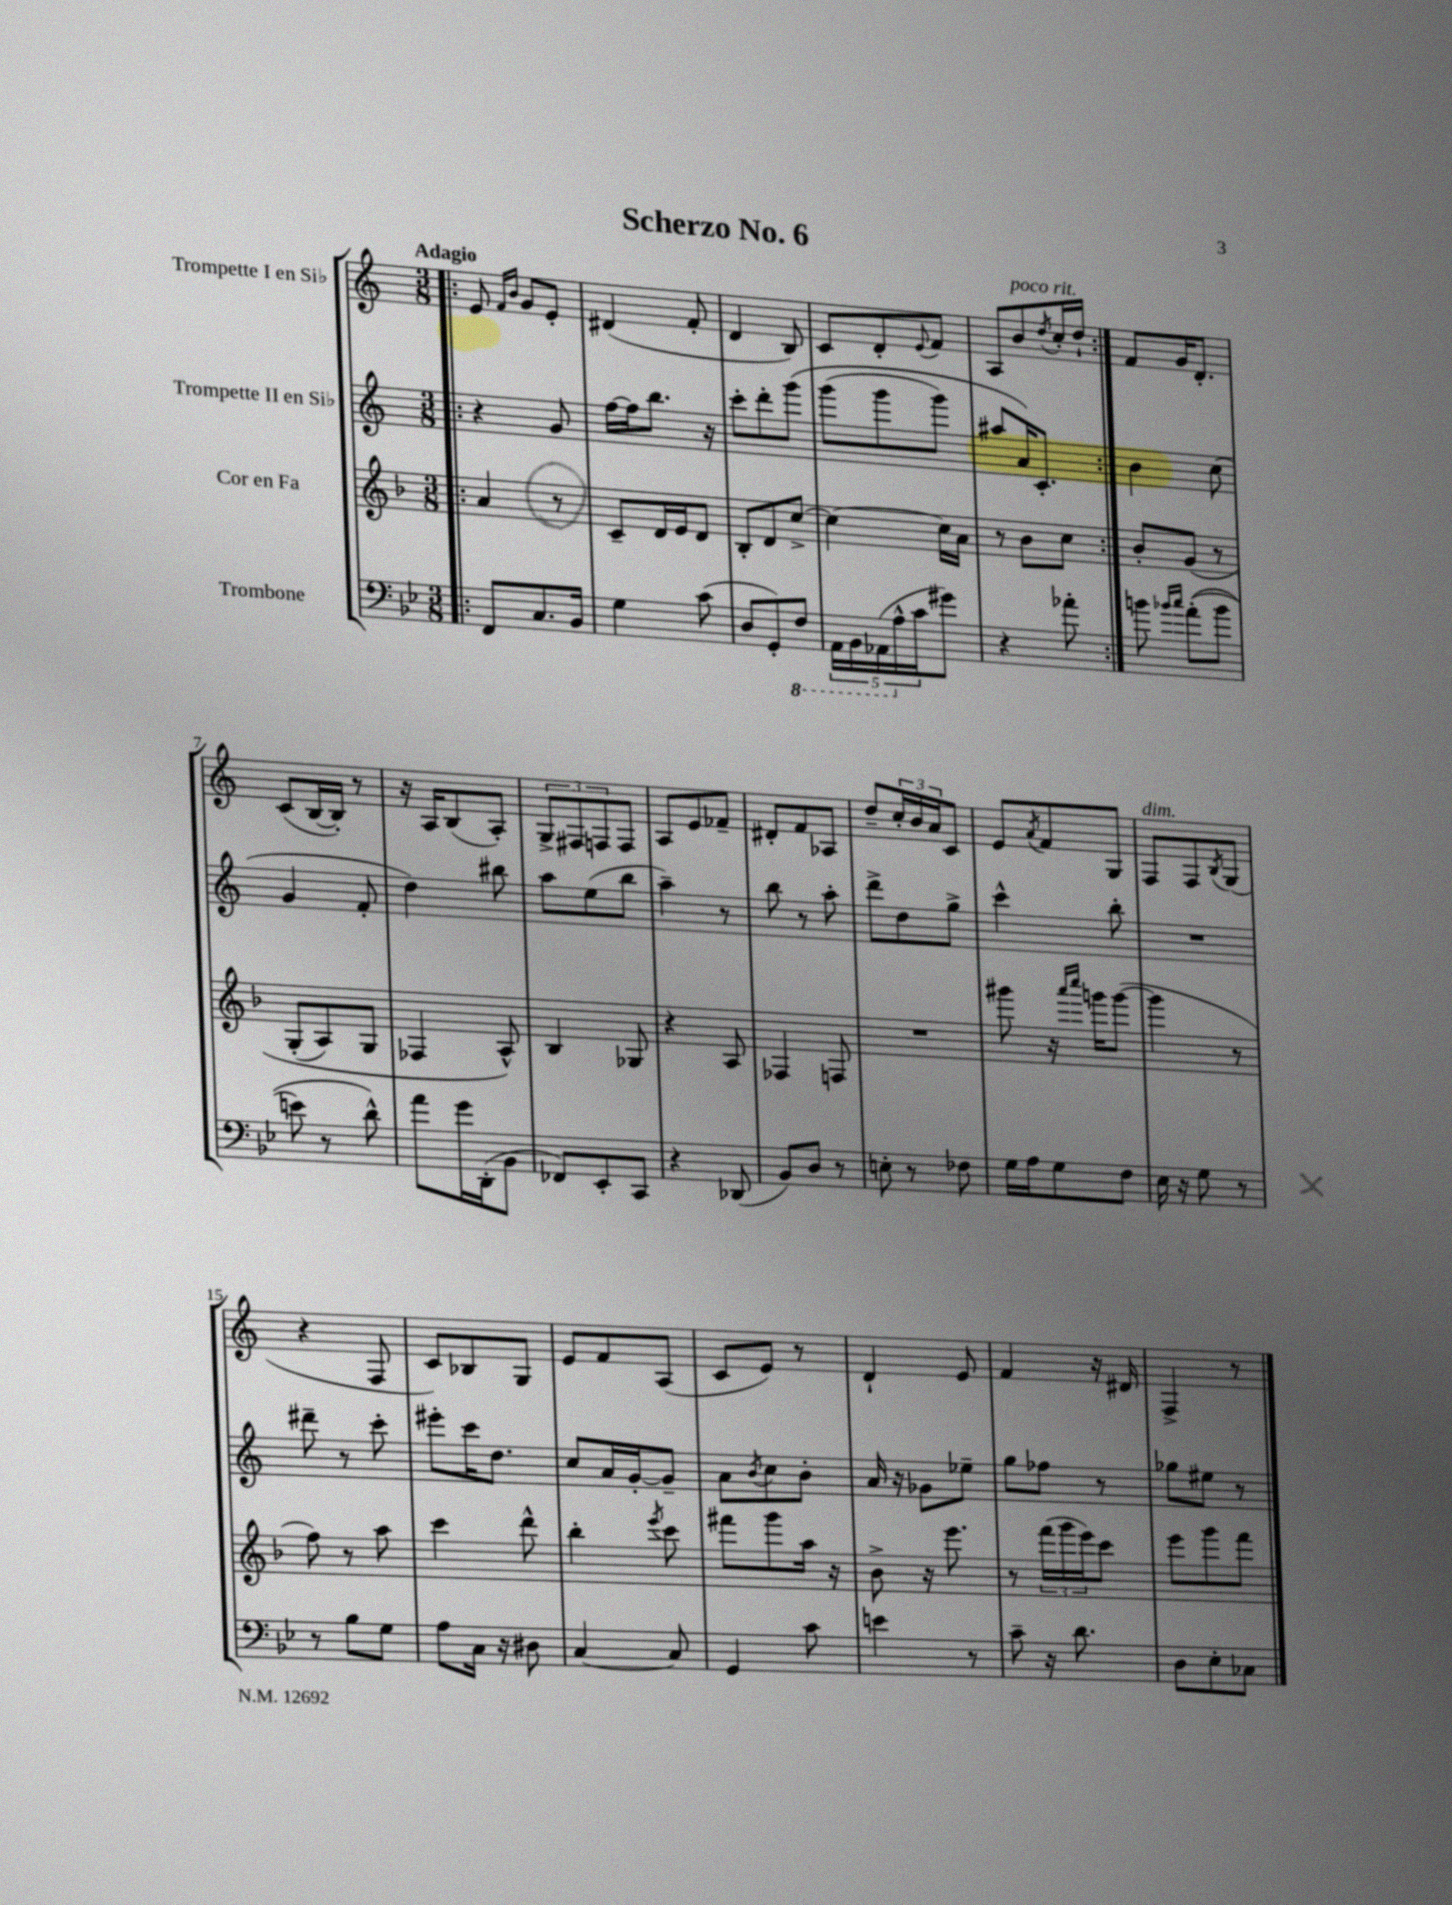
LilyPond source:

\header { title = "Scherzo No. 6" }
<<
\new StaffGroup <<
\new Staff = "s0" \with { instrumentName = "Trompette I en Sib" } {
    \clef treble \key c \major \numericTimeSignature \time 3/8 \tempo "Adagio"
    \repeat volta 2 { \bar ".|:" e'8 \grace { f'16 b'16 } g'8 e'8-. |
    dis'4( f'8-. |
    d'4 b8) |
    c'8 d'8-. \appoggiatura { e'8 } f'8 |
    a8 b'8^\markup { \italic "poco rit." } \acciaccatura { d''8 } c''16-. d''16-! | }
    f'8 g'16 d'8.-. |
    c'8( b16~ b16-.) r8 |
    r16 a16 b8( a8-.) |
    \tuplet 3/2 { g8-> fis8 f8 } f8 |
    a8 e'8 fes'8-- |
    dis'8-. f'8 aes8 |
    d''8-- \tuplet 3/2 { c''16-. b'16 a'16 } c'8 |
    e'8 \acciaccatura { a'8 } f'8 g8 |
    f8^\markup { \italic "dim." } f8 \acciaccatura { b8 } g8( |
    r4 f8 |
    c'8) bes8 g8 |
    e'8 f'8 a8( |
    c'8 e'8) r8 |
    d'4-! e'8 |
    f'4 r16 dis'16 |
    f4-> r8 \bar "|." |
}
\new Staff = "s1" \with { instrumentName = "Trompette II en Sib" } {
    \clef treble \key c \major \numericTimeSignature \time 3/8
    \repeat volta 2 { \bar ".|:" r4 g'8 |
    f''16~ f''16 b''8. r16 |
    c'''8-. d'''8-. g'''8\( |
    g'''8( g'''8 g'''8) |
    ais''8 a'16\) c'8.-. | }
    b'4 c''8( |
    g'4 f'8-. |
    d''4) bis''8 |
    a''8 e''8( b''8 |
    a''4--) r8 |
    b''8 r8 a''8-. |
    d'''8-> d''8 g''8-> |
    c'''4-^ b''8-. |
    R4. |
    dis'''8-- r8 c'''8-. |
    eis'''8-. c'''16 d''8. |
    c''8 a'16 g'16~-. g'8-- |
    a'8 \acciaccatura { b'8 } c''8 b'8-. |
    a'16 r16 ges'8 ees''8-- |
    g''8 fes''8 r8 |
    ges''8 eis''8 r8 \bar "|." |
}
\new Staff = "s2" \with { instrumentName = "Cor en Fa" } {
    \clef treble \key f \major \numericTimeSignature \time 3/8
    \repeat volta 2 { \bar ".|:" a'4 r8 |
    c'8-- d'16 e'16 d'8 |
    bes8-. d'8 c''8~-> |
    c''4~ c''16 a'16 |
    r8 bes'8 c''8 | }
    bes'8-. g'8\( r8 |
    g8-.( a8) g8 |
    fes4 a8-^\) |
    bes4 ges8 |
    r4 a8 |
    fes4 f8 |
    R4. |
    gis'''8 r16 \grace { a'''16 c''''16 } g'''16 g'''8~( |
    g'''4 r8 |
    f''8) r8 a''8 |
    c'''4 d'''8-^ |
    bes''4-. \acciaccatura { e'''8 } c'''8 |
    fis'''8 g'''8 a''16 r16 |
    bes'8-> r16 e'''8. |
    r8 \tuplet 3/2 { f'''16( g'''16 e'''16) } c'''8 |
    e'''8 g'''8 f'''8 \bar "|." |
}
\new Staff = "s3" \with { instrumentName = "Trombone" } {
    \clef bass \key bes \major \numericTimeSignature \time 3/8
    \repeat volta 2 { \bar ".|:" f,8 c8. bes,16 |
    g4 c'8( |
    d8 g,8-.) \ottava #-1 f,8 |
    \tuplet 5/4 { a,,16 bes,,16 aes,,16( \ottava #0 a16-^ c'16 } gis'8) |
    r4 aes'8-. | }
    b'8 \grace { bes'16 c''16 } a'8-.(\( bes'8 |
    e'8) r8 d'8-^\) |
    a'8 g'16 d,16-.( bes,8 |
    fes,8) ees,8-. c,8 |
    r4 des,8( |
    bes,8) d8 r8 |
    e8-. r8 fes8 |
    g16 a16 g8 f8 |
    ees16 r16 g8 r8 |
    r8 bes8 g8 |
    a8 c16 r16 dis8 |
    c4~ c8 |
    g,4 c'8 |
    e'4 r8 |
    c'8-- r16 d'8. |
    d8 ees8-. ces8 \bar "|." |
}
>>
>>
